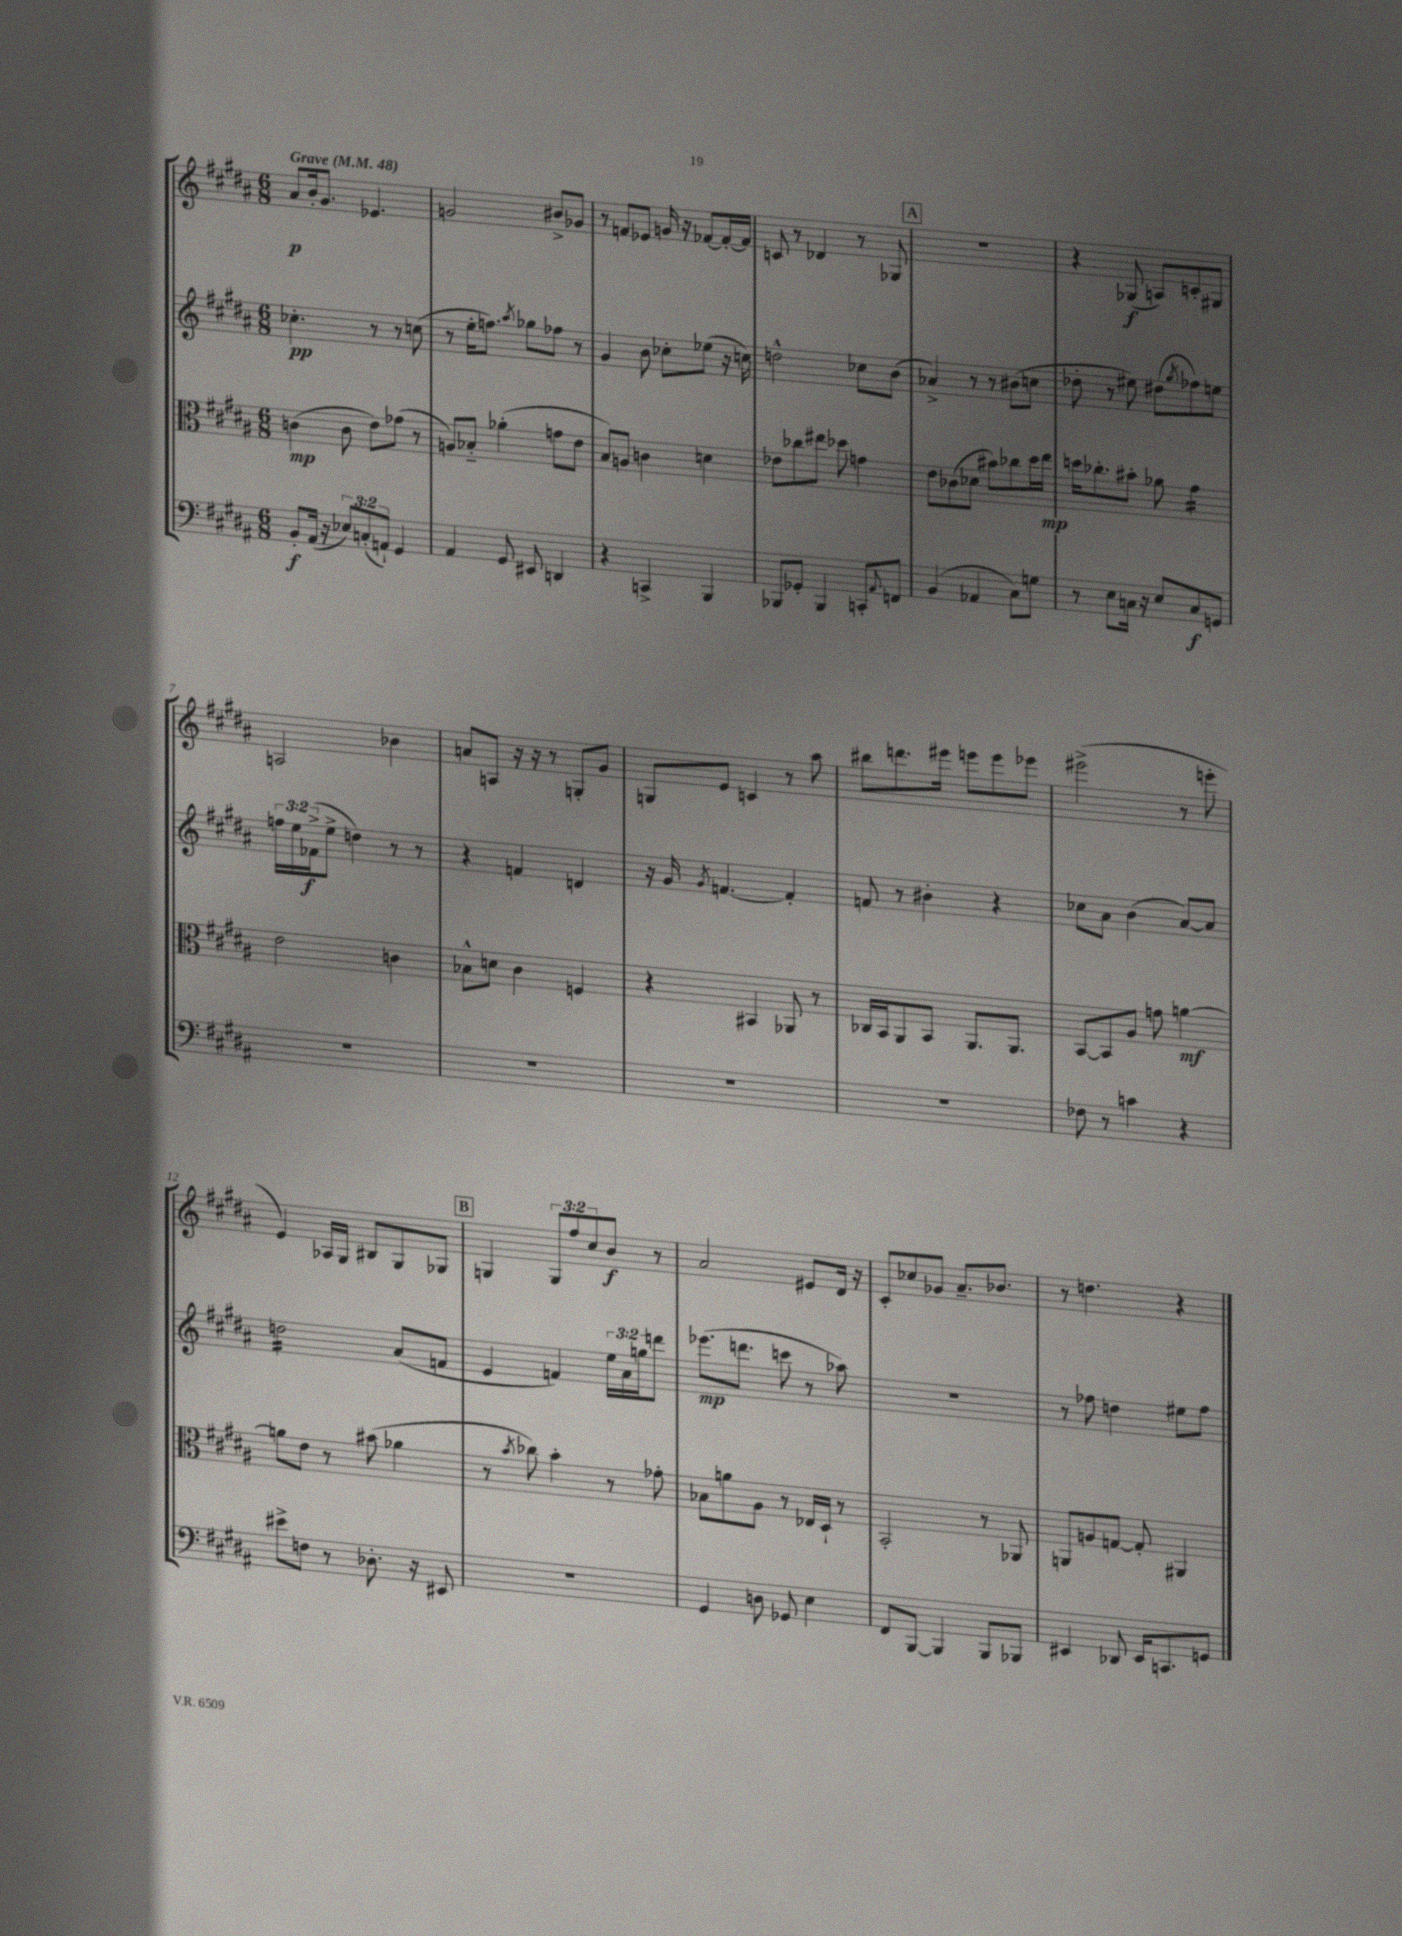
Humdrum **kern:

**kern	**dynam	**kern	**dynam	**kern	**dynam	**kern	**dynam
*part4	*part4	*part3	*part3	*part2	*part2	*part1	*part1
*staff4	*staff4	*staff3	*staff3	*staff2	*staff2	*staff1	*staff1
*clefF4	*	*clefC3	*	*clefG2	*	*clefG2	*
*k[f#c#g#d#a#]	*	*k[f#c#g#d#a#]	*	*k[f#c#g#d#a#]	*	*k[f#c#g#d#a#]	*
*M6/8	*	*M6/8	*	*M6/8	*	*M6/8	*
*MM48	*	*MM48	*	*MM48	*	*MM48	*
=1	=1	=1	=1	=1	=1	=1	=1
!	!	!	!	!	!	!LO:TX:a:B:t=Grave	!
8BB'/L	f	(4cn\	mp	4.cc-X'\	pp	8a#/L	p
(16AA#/Jk	.	.	.	.	.	16b'/k	.
16r	.	.	.	.	.	8.g#/J	.
12E-X/L)	.	8c\	.	.	.	.	.
(12Cn'/	.	.	.	.	.	.	.
.	.	8e\L)	.	8r	.	4.e-X/	.
12AAn`/J)	.	.	.	.	.	.	.
4GG#/	.	(8g-X\J	.	8r	.	.	.
.	.	8r	.	(8ccn\	.	.	.
=2	=2	=2	=2	=2	=2	=2	=2
4AA#/	.	8An/L)	.	8r	.	2gn/	.
.	.	8B-X/J	.	16ee'\KL	.	.	.
.	.	.	.	8.ffn\J)	.	.	.
8GG#/	.	(4a-X'\	.	.	.	.	.
.	.	.	.	8qaa#/	.	.	.
8EE#X/	.	.	.	8gg-X\L	.	.	.
4DDn/	.	8gn\L	.	8ff-X\J	.	8b#X^/L	.
.	.	8e\J	.	8r	.	8g-X/J	.
=3	=3	=3	=3	=3	=3	=3	=3
4r	.	8B/L)	.	4g#/	.	8r	.
.	.	8An/J	.	.	.	8fn/L	.
4CCn^/	.	4cn\	.	8b\	.	8e-X/J	.
.	.	.	.	8cc-X'\L	.	16gn/	.
.	.	.	.	.	.	16r	.
4BBB/	.	4dn\	.	(8ee-X\J	.	[8f-X/L	.
.	.	.	.	16r	.	16f-'/L_	.
.	.	.	.	16ccn\)	.	16f-/JJ]	.
=4	=4	=4	=4	=4	=4	=4	=4
8BBB-X/L	.	8e-X\L	.	2ddn^^\	.	8cn/	.
8GG-X'/J	.	8cc-X\	.	.	.	8r	.
4BBB-/	.	8ee#X\J	.	.	.	4d-X/	.
.	.	8dd-X\	.	.	.	.	.
8CCn'/L	.	4gn\	.	8cc-X\L	.	8r	.
8qqAA#/	.	.	.	.	.	.	.
8FFn/J	.	.	.	(8b\J	.	8G-X/	.
!!LO:REH:place=s1:t=A
=5	=5	=5	=5	=5	=5	=5	=5
(4BB/	.	8e\L	.	4a-X^/)	.	2.r	.
.	.	(8c-X\	.	.	.	.	.
4AA-X/	.	8d-X\J	.	8r	.	.	.
.	.	8b#X\L)	.	8r	.	.	.
8C#\L)	.	8cc-X\	.	(8b#X\L	.	.	.
8Gn\J	.	16dd#\L	.	8ccn\J	.	.	.
.	.	16ee\JJ	mp	.	.	.	.
=6	=6	=6	=6	=6	=6	=6	=6
8r	.	16ddn\KL	.	8dd-X'\	.	4r	.
.	.	8.cc-X'\	.	.	.	.	.
8E\L	.	.	.	8r	.	.	.
16Cn\Jk	.	8b#X'\J	.	8ee#X\)	.	(8G-X/	f
16r	.	.	.	.	.	.	.
8E/L	.	8a-X\	.	(8dd#X\L	.	8An/L)	.
.	.	.	.	8qgg#/	.	.	.
*	*	*tremolo	*	*	*	*	*
8C/	f	16g#\LL	.	8ff-X\)	.	8cn'/	.
.	.	16g#\	.	.	.	.	.
8GGn/J	.	16g#\	.	8een\J	.	8G#X/J	.
.	.	16g#\JJ	.	.	.	.	.
*	*	*Xtremolo	*	*	*	*	*
!!LO:LB:g=z
=7	=7	=7	=7	=7	=7	=7	=7
2.r	.	2e\	.	24ffn\LL	.	2An/	.
.	.	.	.	24ee\	.	.	.
.	.	.	.	(24f-X^\J	f	.	.
.	.	.	.	8ee^\J	.	.	.
.	.	.	.	4ddn\)	.	.	.
.	.	4cn\	.	8r	.	4b-X\	.
.	.	.	.	8r	.	.	.
=8	=8	=8	=8	=8	=8	=8	=8
2.r	.	8B-X^^\L	.	4r	.	8an/L	.
.	.	8dn\J	.	.	.	8An/J	.
.	.	4c#\	.	4fn/	.	16r	.
.	.	.	.	.	.	16r	.
.	.	.	.	.	.	8r	.
.	.	4Fn/	.	4dn/	.	8Gn'/L	.
.	.	.	.	.	.	8g#/J	.
=9	=9	=9	=9	=9	=9	=9	=9
2.r	.	4r	.	16r	.	8Gn/L	.
.	.	.	.	16g#/	.	.	.
.	.	.	.	8qg#/	.	.	.
.	.	.	.	[4.fn/	.	8e/J	.
.	.	4BB#X/	.	.	.	4cn/	.
.	.	8AA-X/	.	4f'/]	.	8r	.
.	.	8r	.	.	.	8aa#\	.
=10	=10	=10	=10	=10	=10	=10	=10
2.r	.	16C-X/LL	.	8fn/	.	8bb#X\L	.
.	.	16BB/J	.	.	.	.	.
.	.	8AA#/	.	8r	.	8.dddn\	.
.	.	8BB/J	.	4b#X'\	.	.	.
.	.	.	.	.	.	16eee#X\Jk	.
.	.	8.AA#/L	.	.	.	8eeen\L	.
.	.	.	.	4r	.	8eee\	.
.	.	8.AA#/J	.	.	.	.	.
.	.	.	.	.	.	8eee-X\J	.
=11	=11	=11	=11	=11	=11	=11	=11
8F-X\	.	[8BB/L	.	8cc-X\L	.	(2eee#X^\	.
8r	.	8BB/]	.	8a#\J	.	.	.
4cn\	.	8A#/J	.	(4b\	.	.	.
.	.	8gn\	.	.	.	.	.
4r	.	[4an\	mf	[8a#/L)	.	8r	.
.	.	.	.	8a#/J]	.	8eeen'\	.
!!LO:LB:g=z
=12	=12	=12	=12	=12	=12	=12	=12
*	*	*	*	*tremolo	*	*	*
8e#X^\L	.	8an\L]	.	16ddn\LL	.	4e/)	.
.	.	.	.	16ddn\	.	.	.
8Fn\J	.	8e\J	.	16ddn\	.	.	.
.	.	.	.	16ddn\	.	.	.
8r	.	8r	.	16ddn\	.	16A-X/LL	.
.	.	.	.	16ddn\	.	16G#/JJ	.
8.D-X'\	.	(8b#X\	.	16ddn\	.	8B#X/L	.
.	.	.	.	16ddn\JJ	.	.	.
*	*	*	*	*Xtremolo	*	*	*
.	.	4a-X\	.	(8a#/L	.	8G#/	.
16r	.	.	.	.	.	.	.
8EE#X/	.	.	.	8fn/J	.	8G-X/J	.
!!LO:REH:place=s1:t=B
=13	=13	=13	=13	=13	=13	=13	=13
2.r	.	8r	.	4e/	.	4Gn/	.
.	.	8qb/	.	.	.	.	.
.	.	8cc-X\)	.	.	.	.	.
.	.	4b'\	.	4fn/)	.	12G/L	.
.	.	.	.	.	.	12ff#/	.
.	.	.	.	.	.	12cc#/	.
.	.	8r	.	24ee\LL	.	8b/J	f
.	.	.	.	24a#\	.	.	.
.	.	.	.	24ggn\J	.	.	.
.	.	8g-X'\	.	8dddn\J	.	8r	.
=14	=14	=14	=14	=14	=14	=14	=14
4GG#/	.	8B-X\L	.	(8.eee-X\L	mp	2a#/	.
.	.	8an\	.	.	.	.	.
.	.	.	.	8.dddn\J	.	.	.
8Dn\	.	8A#\J	.	.	.	.	.
8GG-X/	.	8r	.	8cccn\	.	.	.
4E\	.	16E-X/LL	.	8r	.	8e#X/L	.
.	.	16D#`/JJ	.	.	.	.	.
.	.	8r	.	8aa-X\)	.	16d#/Jk	.
.	.	.	.	.	.	16r	.
=15	=15	=15	=15	=15	=15	=15	=15
8FF#/L	.	2BB'/	.	2.r	.	8c#'/L	.
[8BBB/J	.	.	.	.	.	8cc-X/	.
4BBB/]	.	.	.	.	.	8g-X/J	.
.	.	.	.	.	.	8.a#~/L	.
8BBB/L	.	8r	.	.	.	.	.
.	.	.	.	.	.	8.b-X/J	.
8BBB-X/J	.	8AA-X/	.	.	.	.	.
=16	=16	=16	=16	=16	=16	=16	=16
4EE#X/	.	8AAn/L	.	8r	.	8r	.
.	.	8An/	.	8ff-X\	.	4.ddn\	.
8DD-X/	.	[8Gn/J	.	4ddn\	.	.	.
16EE#/KL	.	8G'/]	.	.	.	.	.
8.CCn/	.	.	.	.	.	.	.
.	.	4AA#X/	.	8ee#X\L	.	4r	.
8GGn/J	.	.	.	8ff-\J	.	.	.
==	==	==	==	==	==	==	==
*-	*-	*-	*-	*-	*-	*-	*-
